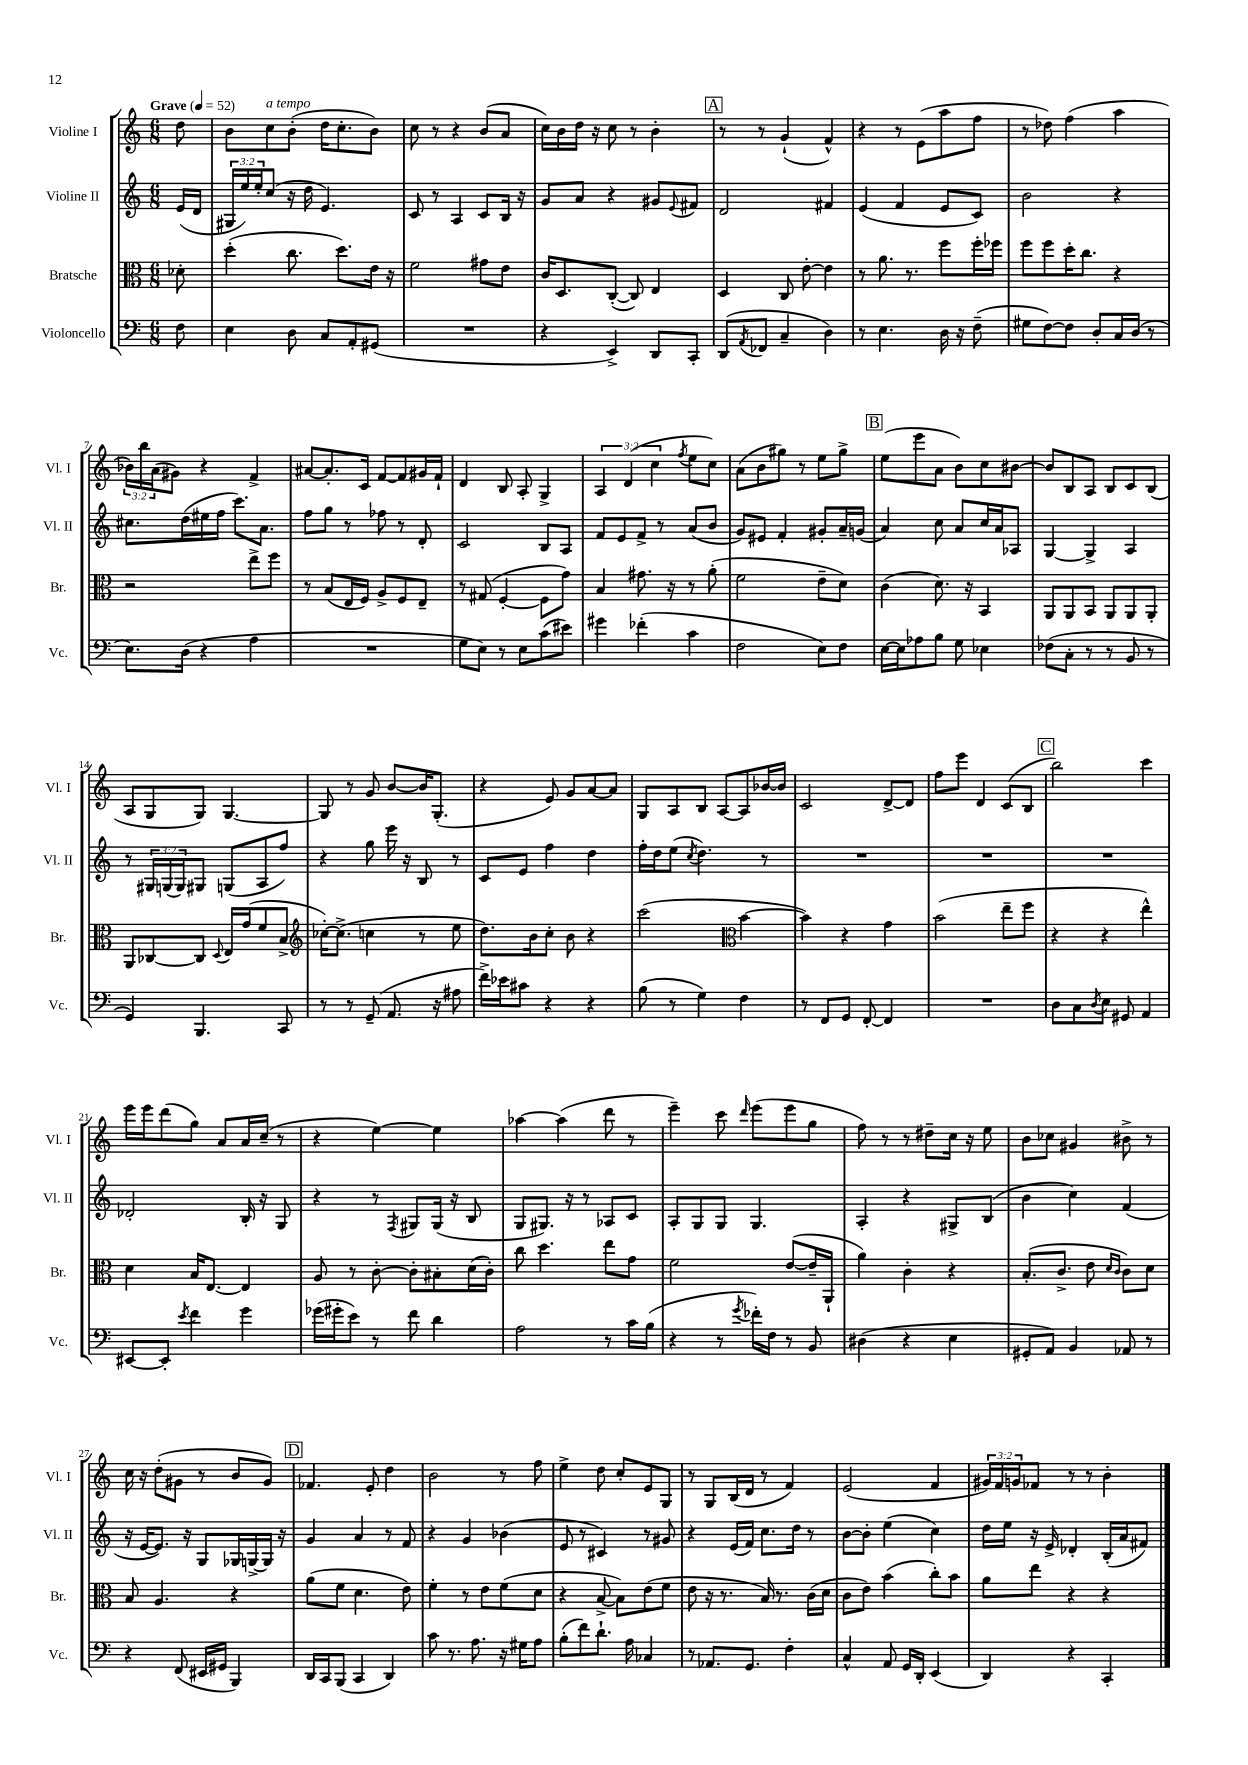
<<
\new StaffGroup <<
\new Staff = "s0" \with { instrumentName = "Violine I" shortInstrumentName = "Vl. I" } {
    \clef treble \key c \major \numericTimeSignature \time 6/8 \override Staff.TupletNumber.text = #tuplet-number::calc-fraction-text \partial 8 \tempo "Grave" 4 = 52
    d''8 |
    b'8 c''8^\markup { \italic "a tempo" } b'8-.( d''16 c''8.-. b'8) |
    c''8 r8 r4 b'8( a'8 |
    c''16) b'16 d''16 r16 c''8 r8 b'4-. |
    \mark \markup { \box "A" } r8 r8 g'4-!( f'4-^) |
    r4 r8 e'8( a''8 f''8 |
    r8 des''8) f''4( a''4 |
    \tuplet 3/2 { bes'16) b''16 a'16( } gis'8) r4 f'4-> |
    ais'8~ ais'8.-. c'16 f'8~ f'8 gis'16 f'16-! |
    d'4 b8 a8-. g4-> |
    \tuplet 3/2 { a4 d'4( c''4 } \acciaccatura { f''8 } e''8 c''8) |
    a'8( b'8 gis''8) r8 e''8 gis''8-> |
    \mark \markup { \box "B" } e''8( e'''8 a'8 b'8) c''8 bis'8~ |
    bis'8 b8 a8 b8 c'8 b8( |
    a8 g8 g8) g4.~ |
    g8 r8 g'8 b'8~ b'16 g8.-.( |
    r4 e'8) g'8 a'8~ a'8 |
    g8 a8 b8 a8~ a8 bes'16~ bes'16 |
    c'2 d'8~-> d'8 |
    f''8 e'''8 d'4 c'8( b8 |
    \mark \markup { \box "C" } b''2) c'''4 |
    e'''16 e'''16 d'''8( g''8) a'8 a'16 c''16--( r8 |
    r4 e''4~) e''4 |
    aes''4~ aes''4( d'''8 r8 |
    e'''4--) c'''8 \grace { d'''16 } e'''8( e'''8 g''8 |
    f''8) r8 r8 dis''8-- c''16 r16 e''8 |
    b'8 ces''8 gis'4 bis'8-> r8 |
    c''16 r16 d''8-.( gis'8 r8 b'8 gis'8) |
    \mark \markup { \box "D" } fes'4. e'8-. d''4 |
    b'2 r8 f''8 |
    e''4-> d''8 c''8-. e'8 g8 |
    r8 g8 b16( d'16 r8 f'4) |
    e'2( f'4 |
    \tuplet 3/2 { gis'16) f'16 g'16 } fes'8 r8 r8 b'4-. \bar "|." |
}
\new Staff = "s1" \with { instrumentName = "Violine II" shortInstrumentName = "Vl. II" } {
    \clef treble \key c \major \numericTimeSignature \time 6/8 \override Staff.TupletNumber.text = #tuplet-number::calc-fraction-text \partial 8
    e'16( d'16 |
    \tuplet 3/2 { gis16 e''16) e''16-. } c''8( r16 d''16 e'4.) |
    c'8 r8 a4 c'8 b16 r16 |
    g'8 a'8 r4 gis'8 \appoggiatura { e'8 } fis'8 |
    \mark \markup { \box "A" } d'2 fis'4 |
    e'4( f'4 e'8 c'8) |
    b'2 r4 |
    cis''8. d''16( eis''16 f''16 c'''8.) a'8. |
    f''8 g''8 r8 fes''8 r8 d'8-. |
    c'2 b8 a8 |
    f'8 e'8 f'8-> r8 a'8( b'8 |
    g'8) eis'8 f'4-. gis'8-. a'16-- g'16( |
    \mark \markup { \box "B" } a'4) c''8 a'8 c''16 a'16 aes8 |
    g4~ g4-> a4 |
    r8 \tuplet 3/2 { gis16 g16( g16) } gis8 g8( a8 f''8) |
    r4 g''8 e'''16 r16 b8 r8 |
    c'8 e'8 f''4 d''4 |
    f''16-. d''16 e''8( \acciaccatura { c''8 } d''4.) r8 |
    R2. |
    R2. |
    \mark \markup { \box "C" } R2. |
    des'2-. b16-. r16 g8 |
    r4 r8 \acciaccatura { f8 } gis8 gis16( r16 b8 |
    g8 gis8.) r16 r8 aes8 c'8 |
    a8-. g8 g8 g4. |
    a4-. r4 gis8-> b8( |
    b'4 c''4) f'4( |
    r16 e'16~ e'8.) r16 g8 ges16 g16~-> g16 r16 |
    \mark \markup { \box "D" } g'4 a'4 r8 f'8 |
    r4 g'4 bes'4( |
    e'8 r8 cis'4) r8 gis'8 |
    r4 e'16( f'16) c''8. d''16 r8 |
    b'8~ b'8-. e''4( c''4) |
    d''16 e''16 r16 e'16-> des'4-. b16-.( a'16 fis'8) \bar "|." |
}
\new Staff = "s2" \with { instrumentName = "Bratsche" shortInstrumentName = "Br." } {
    \clef alto \key c \major \numericTimeSignature \time 6/8 \partial 8
    des'8-. |
    d''4-.( c''8. d''8.) e'16 r16 |
    f'2 gis'8 e'8 |
    c'16 d8. c8~-.( c8) e4 |
    \mark \markup { \box "A" } d4 c8 e'8~-. e'4 |
    r8 a'8. r8. f''8 f''16-. fes''16 |
    f''8 f''8 d''16-. c''8. r4 |
    r2 e''8-> f''8 |
    r8 b8( e16 f16) a8-> f8 e8-- |
    r8 gis8( f4~-. f8 g'8) |
    b4 gis'8. r16 r8 a'8-.( |
    f'2 e'8-- d'8) |
    \mark \markup { \box "B" } c'4( d'8.) r16 b,4 |
    a,8 a,8 b,8 a,8 a,8 a,8-. |
    a,8 ces8~ ces8 \appoggiatura { d8 } e16 g'16( f'8 b8-> |
    \clef treble ces''16~-.) ces''8.->( c''4 r8 e''8 |
    d''8.) b'16 c''8-. b'8 r4 |
    c'''2( \clef alto b'4~ |
    b'4) r4 g'4 |
    b'2( e''8-- f''8 |
    \mark \markup { \box "C" } r4 r4 e''4-^) |
    d'4 b16 e8.~ e4 |
    a8 r8 c'8~-. c'8-. bis8-. d'16( c'16-.) |
    c''8 d''4. e''8 g'8 |
    f'2 e'8~( e'16-- a,16-! |
    a'4) c'4-. r4 |
    b8.-.( c'8.-> e'8 \grace { d'16 c'16 } c'8) d'8 |
    b8 a4. r4 |
    \mark \markup { \box "D" } a'8( f'8 d'4. e'8) |
    f'4-. r8 e'8 f'8( d'8 |
    r4 b8~-> b8) e'8( f'8 |
    e'8 r16 r8. b16) r8. c'16( d'16 |
    c'8 e'8) b'4( c''8-.) b'8 |
    a'8 e''8 r4 r4 \bar "|." |
}
\new Staff = "s3" \with { instrumentName = "Violoncello" shortInstrumentName = "Vc." } {
    \clef bass \key c \major \numericTimeSignature \time 6/8 \partial 8
    f8 |
    e4 d8 c8 a,8-. gis,8( |
    R2. |
    r4 e,4->) d,8 c,8-. |
    \mark \markup { \box "A" } d,8( \acciaccatura { a,8 } fes,8 c4-- d4) |
    r8 e4. d16 r16 f8--( |
    gis8 f8~) f8 d8-. c16 d16( r8 |
    e8.) d16( r4 a4 |
    R2. |
    g8 e8) r8 e8 c'8( eis'8) |
    gis'4 fes'4-.( c'4 |
    f2 e8) f8 |
    \mark \markup { \box "B" } e16~ e16 aes8 b8 g8 ees4 |
    fes8( c8-. r8 r8 b,8 r8 |
    g,4) b,,4. c,8 |
    r8 r8 g,8--( a,8. r16 ais8 |
    f'16->) ees'16 cis'8 r4 r4 |
    b8( r8 g4) f4 |
    r8 f,8 g,8 f,8~-. f,4 |
    R2. |
    \mark \markup { \box "C" } d8 c8 \acciaccatura { d8 } e8 gis,8 a,4 |
    eis,8~ eis,8-. \acciaccatura { e'8 } f'4 g'4 |
    ges'16( gis'16-. e'8) r8 f'8 d'4 |
    a2 r8 c'16 b16( |
    r4 r8 \acciaccatura { g'8 } fes'16-.) f16 r8 b,8 |
    dis4( r4 e4 |
    gis,8-. a,8) b,4 aes,8 r8 |
    r4 f,8( eis,16 gis,16 b,,4) |
    \mark \markup { \box "D" } d,16 c,16 b,,8( c,4 d,4) |
    c'8 r8. a8. r16 gis16 a8 |
    b8-.( f'8) d'8.-! a16 ces4 |
    r8 aes,8. g,8. f4-. |
    c4-^ a,8 g,16 d,16-. e,4( |
    d,4) r4 c,4-. \bar "|." |
}
>>
>>
